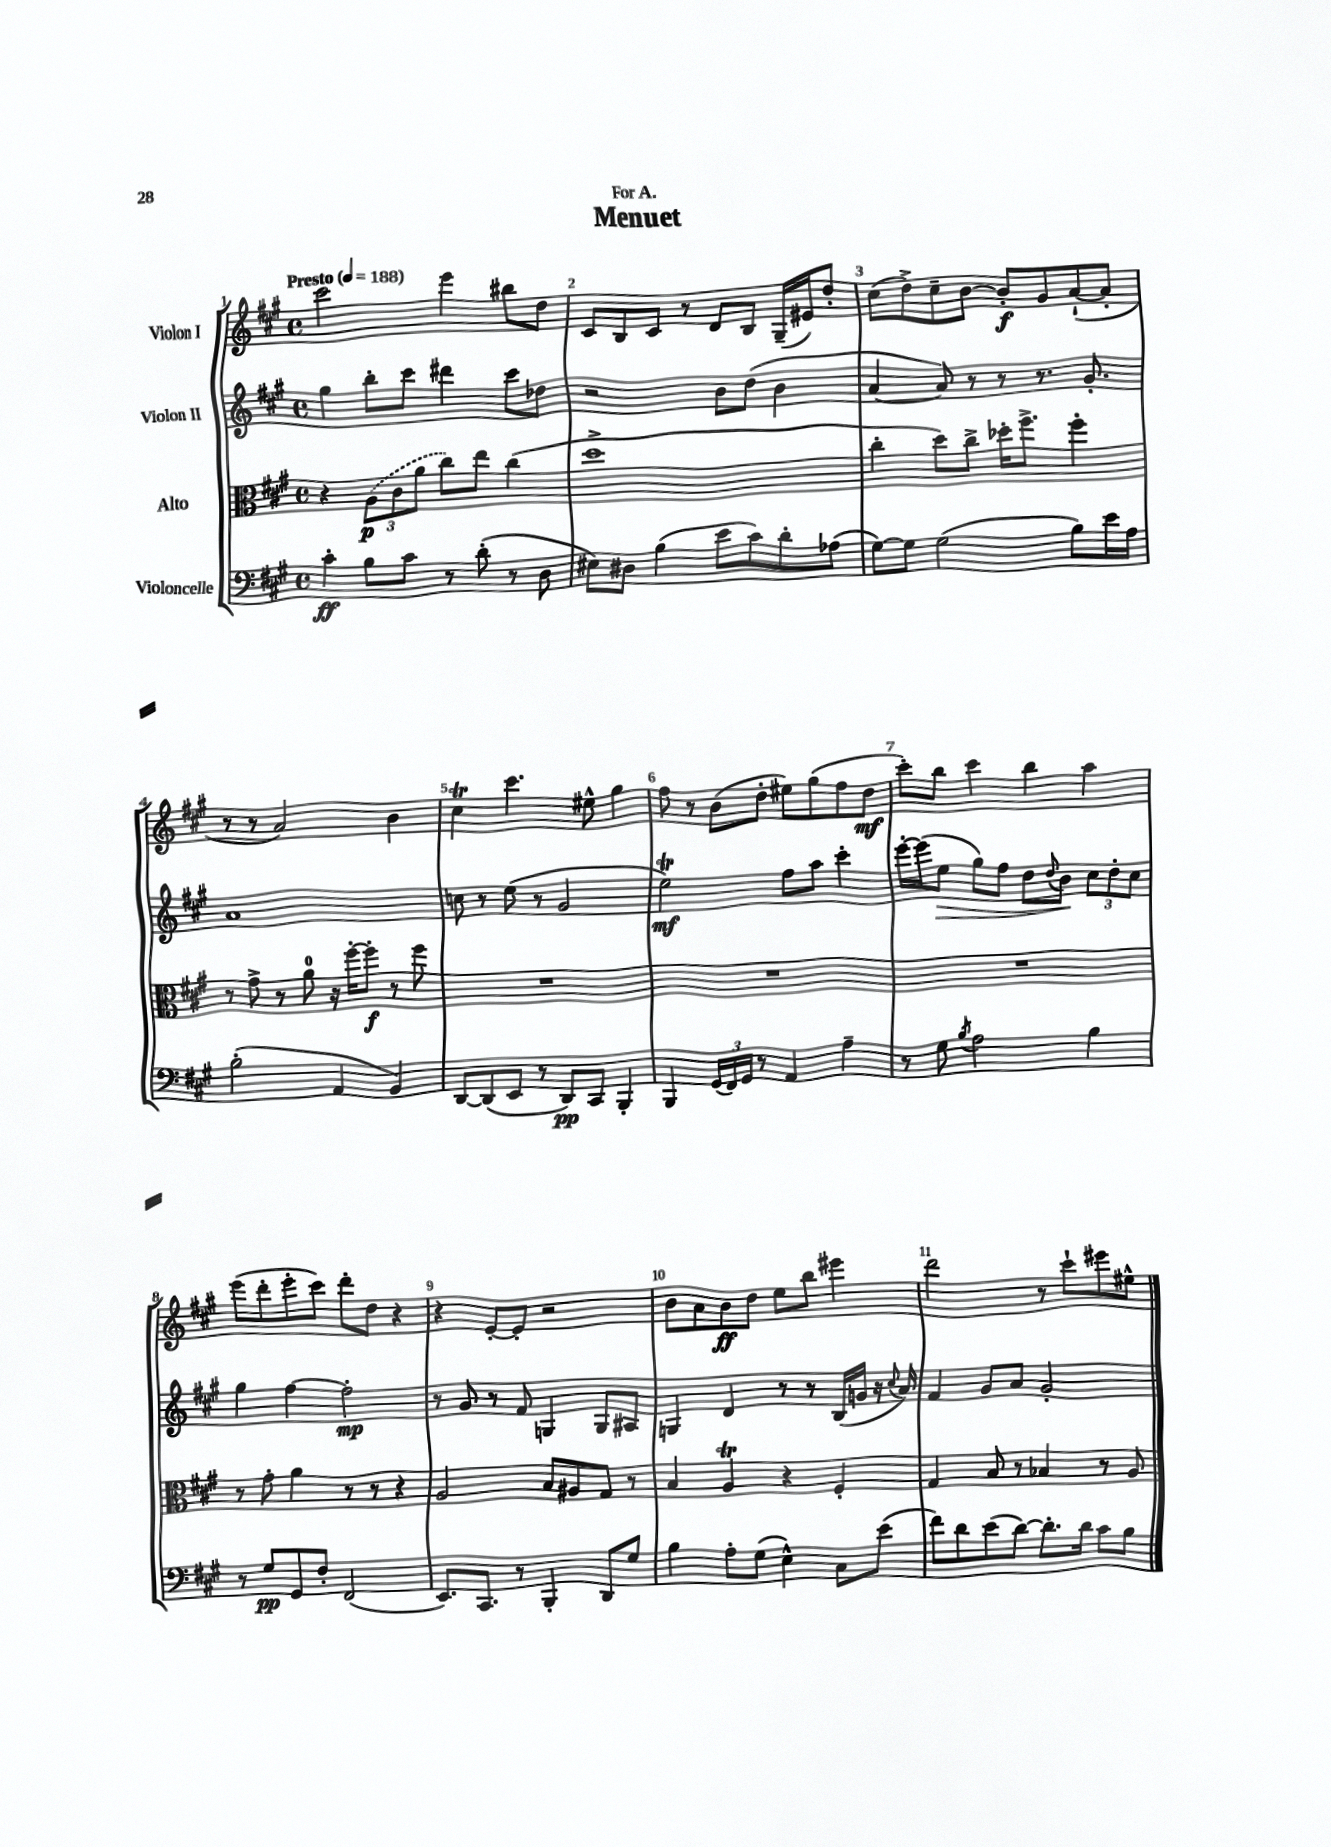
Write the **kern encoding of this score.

**kern	**kern	**kern	**kern
*staff4	*staff3	*staff2	*staff1
*clefF4	*clefC3	*clefG2	*clefG2
*k[f#c#g#]	*k[f#c#g#]	*k[f#c#g#]	*k[f#c#g#]
*M4/4	*M4/4	*M4/4	*M4/4
*met(c)	*met(c)	*met(c)	*met(c)
*MM188	*MM188	*MM188	*MM188
4c#'	4r	4gg#	2ccc#
8B	(12A	8bb'	.
.	12c#	.	.
8c#	.	8ccc#	.
.	12a	.	.
8r	8cc#)	4ddd#	4eee
(8d'	8ee	.	.
8r	(4cc#	8ccc#	8bb#
8D	.	8dd-	8dd
=	=	=	=
8E#)	1dd^	2r	8c#
8D#	.	.	8B
(4B	.	.	8c#
.	.	.	8r
8e	.	8b	8d
8c#)	.	(8dd	8B
8d'	.	4b	(16G#~
.	.	.	16e#)
(8A-	.	.	8dd'
=	=	=	=
[8G#)	4cc#'	[4a	(8cc#
8G#]	.	.	8dd^)
(2G#	8dd)	8a])	8cc#~
.	8cc#^	8r	[8b
.	16dd-'	8r	8b']
.	8.ff#^	.	.
.	.	8.r	8g#
8B)	4ff#'	.	([8a`
.	.	8.g#'	.
16e	.	.	8a']
16A	.	.	.
=	=	=	=
(2B'	8r	1a	8r
.	8g#^	.	8r
.	8r	.	2a)
.	8a	.	.
4AA	16r	.	.
.	[16ff#'	.	.
.	8ff#']	.	.
4BB)	8r	.	4b
.	8ff#	.	.
=	=	=	=
[8DD	1r	8cc	4cc#
(8DD]	.	8r	.
8EE	.	(8ee	4.ccc#
8r	.	8r	.
8DD)	.	2g#	.
8CC#	.	.	8ee#^^
4BBB'	.	.	4gg#
=	=	=	=
4BBB	1r	2ee)	8ff#
.	.	.	8r
(24GG#	.	.	(8b
24FF#)	.	.	.
24GG#	.	.	.
8r	.	.	8dd'
4AA	.	8ff#	8ee#)
.	.	8aa	(8gg#
4A~	.	4ccc#'	8ff#
.	.	.	8dd
=	=	=	=
8r	1r	[16eee'	8ccc#')
.	.	(16eee]	.
8G#	.	8ee	8bb
8qB	.	.	.
2A	.	8gg#)	4ccc#
.	.	8ff#	.
.	.	8dd	4bb
.	.	8qqdd	.
.	.	8b	.
4B	.	12cc#	4aa
.	.	12dd'	.
.	.	12cc#	.
=	=	=	=
8r	8r	4gg#	(8eee
8G#	8g#'	.	8ddd'
8GG#	4a	[4ff#	8eee'
8F#'	.	.	8ccc#)
(2FF#	8r	2ff#']	8ddd'
.	8r	.	8dd
.	4r	.	4r
=	=	=	=
8.EE)	2A	8r	4r
.	.	8g#	.
8.CC#	.	.	.
.	.	8r	[8e'
8r	.	8f#	8e']
4BBB'	8B	4G	2r
.	8A#	.	.
8DD	8G#	8G	.
8G#	8r	8A#	.
=	=	=	=
4B	4B	4G	8b
.	.	.	8a
8A'	4A	4d	8b
(8G#	.	.	8dd
4E^^)	4r	8r	8ee
.	.	8r	8bb
8C#	4F#'	(16B	4eee#
.	.	16g	.
(8e	.	16r	.
.	.	8qqcc#	.
.	.	16a)	.
=	=	=	=
8f#)	4G#	4f#	2ddd
8d	.	.	.
(8e	8B	8g#	.
[8d)	8r	8a	.
8.d']	4B-	2g#'	8r
.	.	.	8ccc#`
16d	.	.	.
8c#	8r	.	8eee#
8B	8A	.	8ee#^^
==	==	==	==
*-	*-	*-	*-
